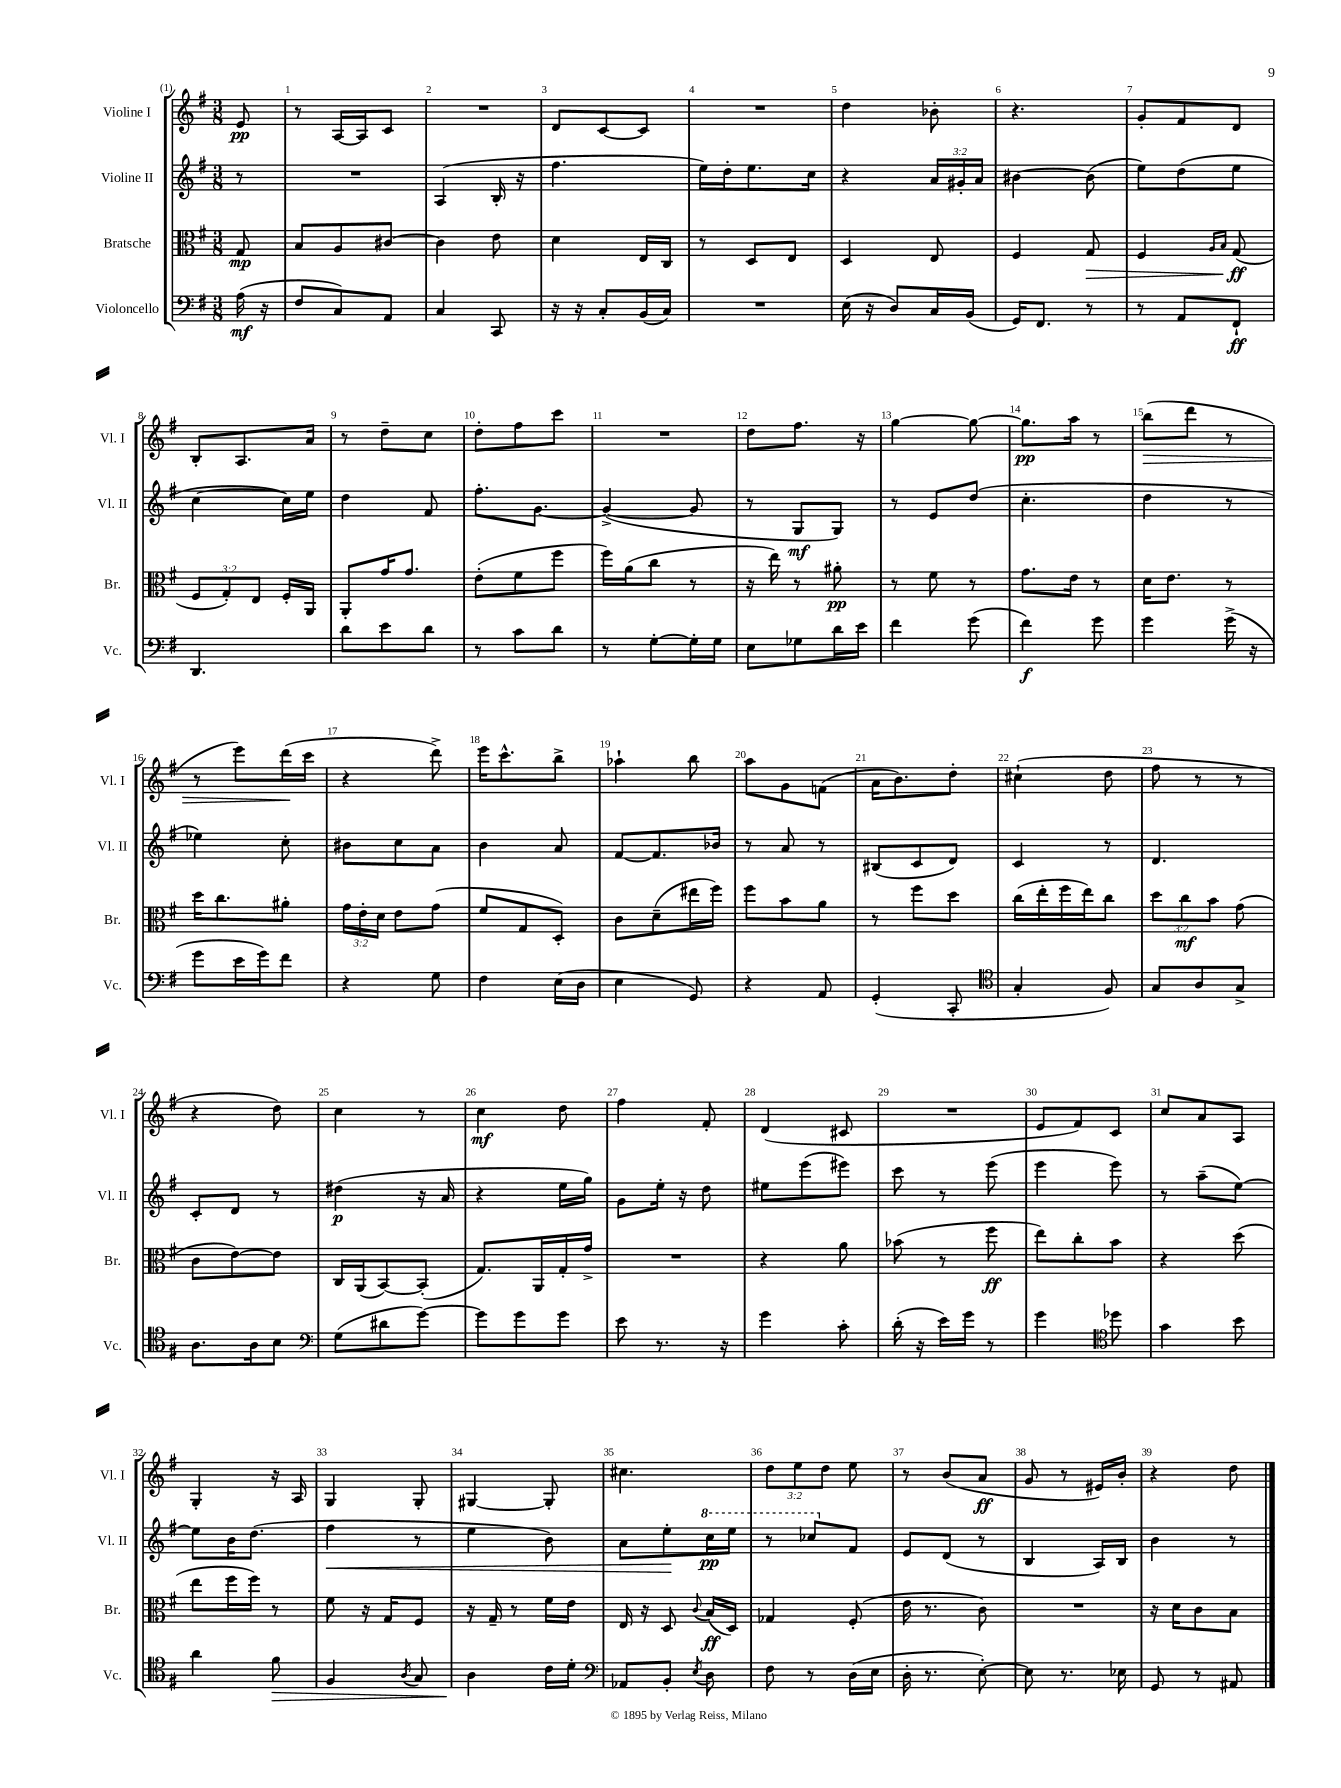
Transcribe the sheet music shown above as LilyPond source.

<<
\new StaffGroup <<
\new Staff = "s0" \with { instrumentName = "Violine I" shortInstrumentName = "Vl. I" } {
    \clef treble \key g \major \numericTimeSignature \time 3/8 \override Staff.TupletNumber.text = #tuplet-number::calc-fraction-text \partial 8
    \autoBeamOff e'8\pp |
    r8 a16[~ a16 c'8] |
    R4. |
    d'8[ c'8~ c'8] |
    R4. |
    d''4 bes'8-. |
    r4. |
    g'8[-. fis'8 d'8] |
    b8[-. a8. a'16] |
    r8 d''8[-- c''8] |
    d''8[-. fis''8 c'''8] |
    R4. |
    d''8[ fis''8.] r16 |
    g''4~ g''8~ |
    g''8.[\pp a''16] r8 |
    b''8[\>( d'''8] r8 |
    r8 e'''8[) d'''16\!( c'''16] |
    r4 d'''8->) |
    e'''16[ c'''8.-^ b''8]-> |
    aes''4-! b''8 |
    a''8[ g'8 f'8]( |
    a'16[ b'8.) d''8]-. |
    cis''4-!( d''8 |
    fis''8 r8 r8 |
    r4 d''8) |
    c''4 r8 |
    c''4\mf d''8 |
    fis''4 fis'8-. |
    d'4( cis'8 |
    R4. |
    e'8[ fis'8) c'8] |
    c''8[ a'8 a8] |
    g4-. r16 a16 |
    g4 g8-. |
    gis4~ gis8-. |
    cis''4. |
    \tuplet 3/2 { d''8[ e''8 d''8] } e''8 |
    r8 b'8[( a'8]\ff |
    g'8 r8 eis'16[) b'16]-. |
    r4 d''8 \bar "|." |
}
\new Staff = "s1" \with { instrumentName = "Violine II" shortInstrumentName = "Vl. II" } {
    \clef treble \key g \major \numericTimeSignature \time 3/8 \override Staff.TupletNumber.text = #tuplet-number::calc-fraction-text \partial 8
    \autoBeamOff r8 |
    R4. |
    a4( b16-. r16 |
    fis''4. |
    e''16[) d''16-. e''8. c''16] |
    r4 \tuplet 3/2 { a'16[ gis'16-. a'16] } |
    bis'4~ bis'8( |
    e''8[) d''8( e''8] |
    c''4~ c''16[) e''16] |
    d''4 fis'8 |
    fis''8.[-. g'8.]~ |
    g'4~->( g'8 |
    r8 g8[\mf g8]) |
    r8 e'8[ d''8]( |
    c''4.-. |
    d''4 r8 |
    ees''4) c''8-. |
    bis'8[ c''8 a'8] |
    b'4 a'8 |
    fis'8[~ fis'8. bes'16] |
    r8 a'8 r8 |
    bis8[( c'8 d'8]) |
    c'4 r8 |
    d'4. |
    c'8[-. d'8] r8 |
    dis''4\p( r16 a'16 |
    r4 e''16[ g''16]) |
    g'8[ e''16]-. r16 d''8 |
    eis''8[ e'''8( eis'''8]) |
    c'''8 r8 e'''8( |
    e'''4 e'''8) |
    r8 a''8[--( e''8]~) |
    e''8[ b'16 d''8.]( |
    fis''4\< r8 |
    e''4 b'8) |
    a'8[ e''8-.\! \ottava #1 c'''16\pp e'''16] |
    r8 ces'''8[ \ottava #0 fis'8] |
    e'8[ d'8]( r8 |
    b4 a16[) b16] |
    b'4 r8 \bar "|." |
}
\new Staff = "s2" \with { instrumentName = "Bratsche" shortInstrumentName = "Br." } {
    \clef alto \key g \major \numericTimeSignature \time 3/8 \override Staff.TupletNumber.text = #tuplet-number::calc-fraction-text \partial 8
    \autoBeamOff g8\mp |
    b8[ a8 cis'8]~ |
    cis'4 e'8 |
    d'4 e16[ c16] |
    r8 d8[ e8] |
    d4 e8 |
    fis4 g8\> |
    fis4 \grace { a16[ b16] } g8\ff\!( |
    \tuplet 3/2 { fis8[ g8-.) e8] } fis16[-. a,16] |
    a,8[-. g'16 g'8.] |
    e'8[-.( fis'8 fis''8] |
    fis''16[) a'16( c''8] r8 |
    r16 e''16) r8 ais'8-.\pp |
    r8 fis'8 r8 |
    g'8.[ e'16] r8 |
    d'16[ e'8.] r8 |
    d''16[ c''8. ais'8]-. |
    \tuplet 3/2 { g'16[ e'16-. d'16] } e'8[ g'8]( |
    fis'8[ g8 d8]-.) |
    c'8[ d'8--( eis''16 fis''16]) |
    fis''8[ b'8 a'8] |
    r8 fis''8[ d''8] |
    c''16[( e''16-. fis''16 e''16) c''8] |
    \tuplet 3/2 { d''8[ c''8\mf b'8] } g'8( |
    c'8[ e'8~) e'8] |
    c16[ a,16( b,8~) b,8]-.( |
    g8.[) a,16 g16-. g'16]-> |
    R4. |
    r4 a'8 |
    bes'8( r8 fis''8\ff |
    e''8[) c''8-. b'8] |
    r4 d''8( |
    e''8[ fis''16 fis''16]) r8 |
    fis'8 r16 g16[ fis8] |
    r16 g16-- r8 fis'16[ e'16] |
    e16 r16 d8 \appoggiatura { c'8 } b16[\ff( d16]) |
    ges4 fis8-.( |
    e'16 r8. c'8) |
    R4. |
    r16 d'16[ c'8 b8] \bar "|." |
}
\new Staff = "s3" \with { instrumentName = "Violoncello" shortInstrumentName = "Vc." } {
    \clef bass \key g \major \numericTimeSignature \time 3/8 \partial 8
    \autoBeamOff a16\mf( r16 |
    fis8[ c8) a,8] |
    c4 c,8 |
    r16 r16 c8[-. b,16( c16]) |
    R4. |
    e16( r16 d8[) c16 b,16]( |
    g,16[) fis,8.] r8 |
    r8 a,8[ fis,8]-!\ff |
    d,4. |
    d'8[ e'8 d'8] |
    r8 c'8[ d'8] |
    r8 g8[~-. g16-. g16] |
    e8[ ges8 d'16 e'16] |
    fis'4 g'8( |
    fis'4\f) g'8 |
    g'4 g'16->( r16 |
    g'8[ e'16 g'16) fis'8] |
    r4 g8 |
    fis4 e16[( d16] |
    e4 g,8) |
    r4 a,8 |
    g,4-.( c,8-. |
    \clef tenor g4-. fis8) |
    g8[ a8 g8]-> |
    a8.[ a16 b8] |
    \clef bass g8[( dis'8 g'8]~) |
    g'8[ g'8 g'8] |
    e'8 r8. r16 |
    g'4 c'8-. |
    d'16-.( r16 e'16[) g'16] r8 |
    g'4 \clef tenor des''8 |
    g'4 b'8 |
    a'4 fis'8\> |
    fis4 \acciaccatura { a8 } g8 |
    a4\! c'16[ d'16]-. |
    \clef bass aes,8[ b,8]-. \acciaccatura { e8 } d8 |
    fis8 r8 d16[( e16] |
    d16-. r8. e8~-.) |
    e8 r8. ees16 |
    g,8 r8 ais,8 \bar "|." |
}
>>
>>
\layout { \context { \Score \override BarNumber.break-visibility = ##(#f #t #t) barNumberVisibility = #all-bar-numbers-visible } }
